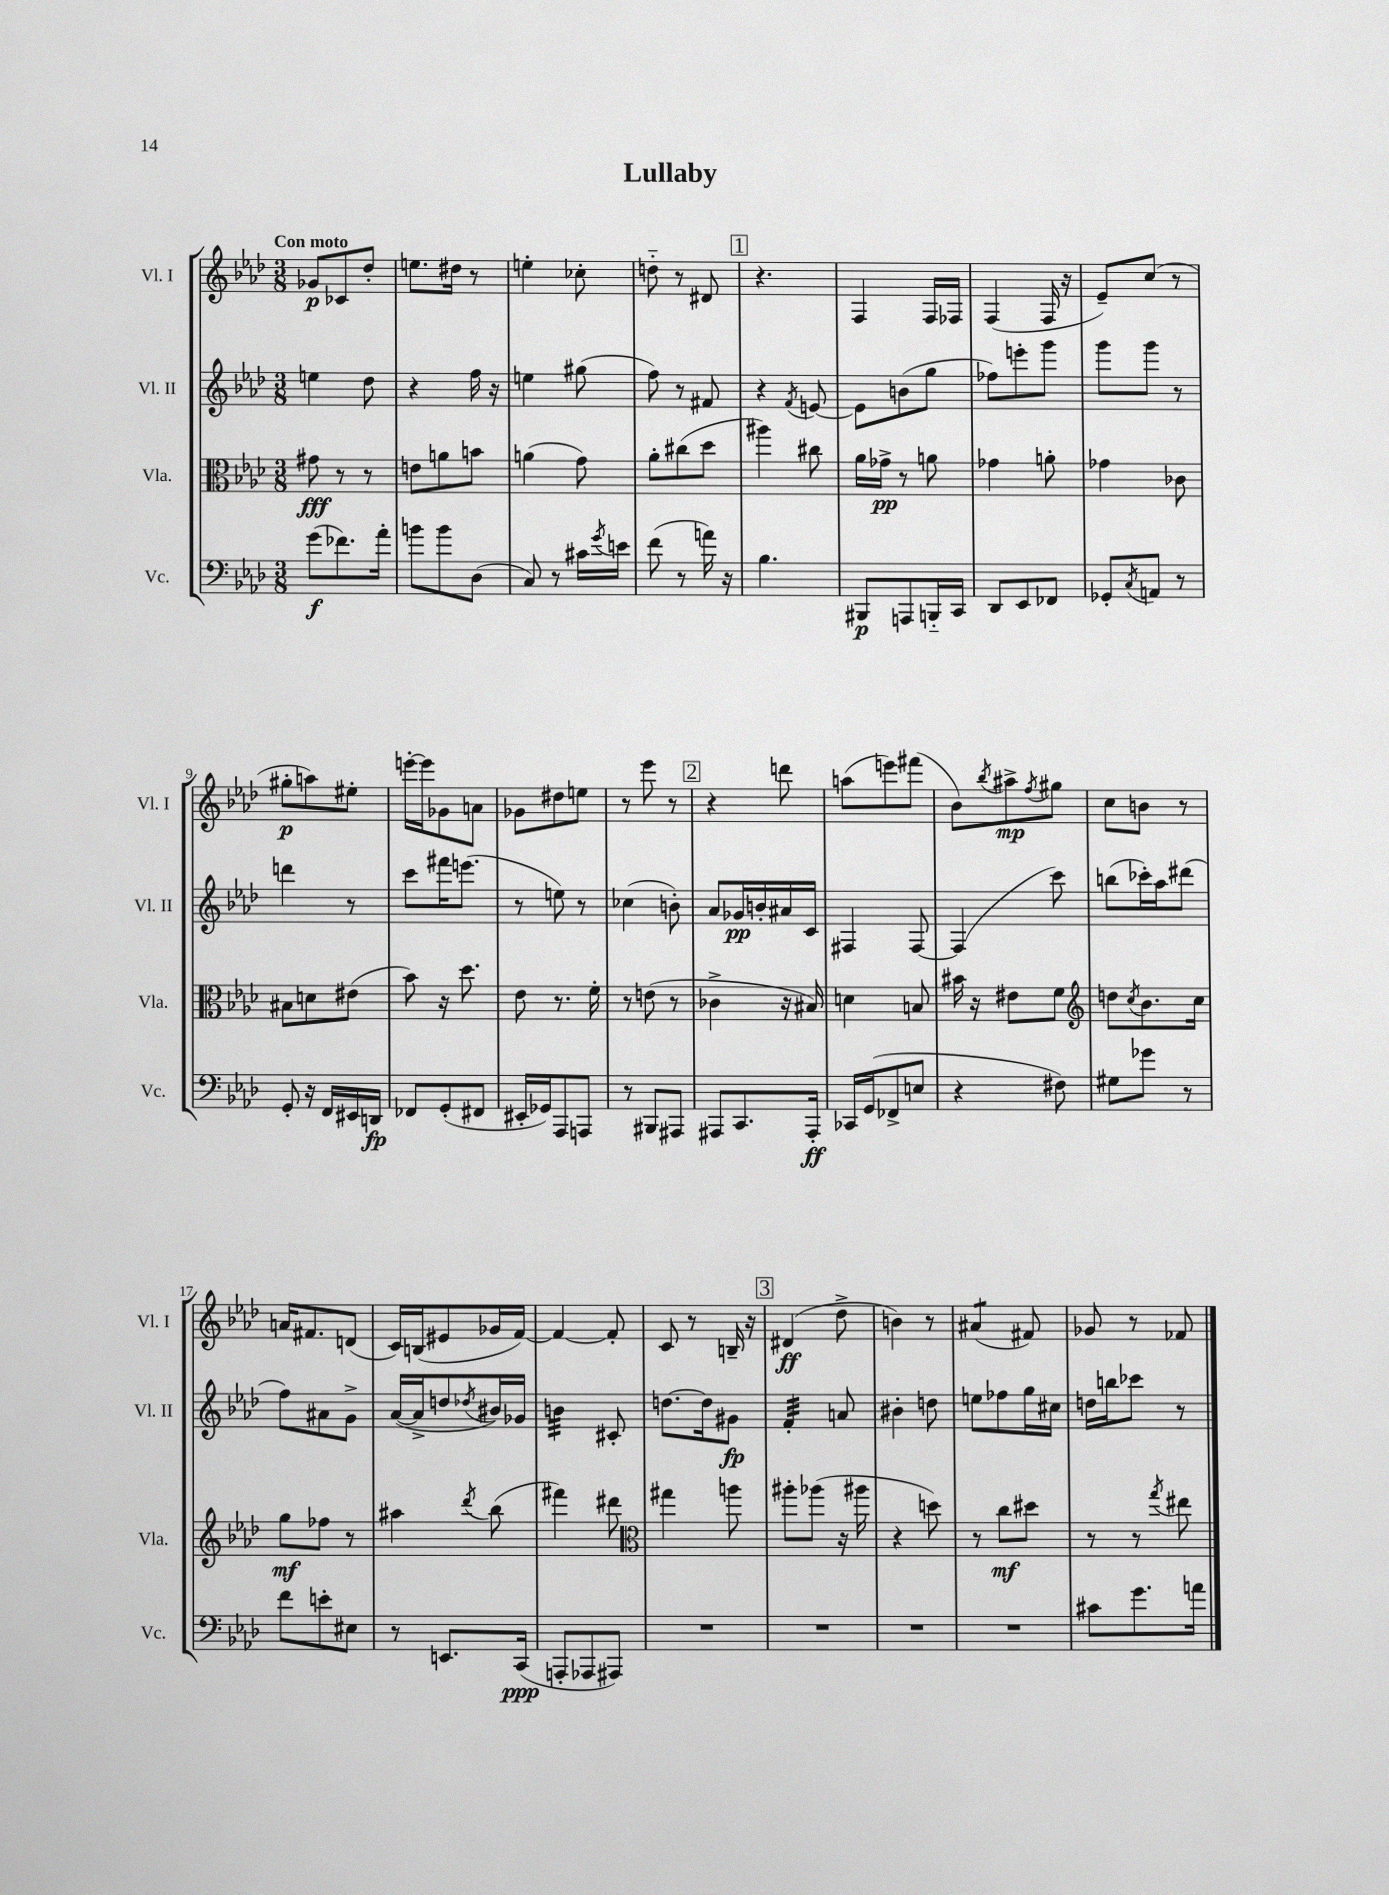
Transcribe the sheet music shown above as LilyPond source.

\header { title = "Lullaby" }
<<
\new StaffGroup <<
\new Staff = "s0" \with { instrumentName = "Vl. I" shortInstrumentName = "Vl. I" } {
    \clef treble \key aes \major \numericTimeSignature \time 3/8 \tempo "Con moto"
    ges'8\p ces'8 des''8-. |
    e''8. dis''16 r8 |
    e''4-. ces''8-. |
    d''8-_ r8 dis'8 |
    \mark \markup { \box "1" } r4. |
    f4 f16 fes16 |
    f4( f16 r16 |
    ees'8--) c''8( r8 |
    gis''8-.\p a''8) eis''8-. |
    e'''16~-. e'''16 ges'8 a'8 |
    ges'8 dis''8 e''8 |
    r8 ees'''8 r8 |
    \mark \markup { \box "2" } r4 d'''8 |
    a''8( e'''8) fis'''8( |
    bes'8) \acciaccatura { bes''8 } ais''8->\mp \acciaccatura { f''8 } gis''8 |
    c''8 b'8 r8 |
    a'16 fis'8. d'8( |
    c'16) b16( eis'8 ges'16 f'16~) |
    f'4~ f'8-. |
    c'8 r8 b16-- r16 |
    \mark \markup { \box "3" } dis'4\ff( des''8-> |
    b'4) r8 |
    ais'4:8( fis'8) |
    ges'8 r8 fes'8 \bar "|." |
}
\new Staff = "s1" \with { instrumentName = "Vl. II" shortInstrumentName = "Vl. II" } {
    \clef treble \key aes \major \numericTimeSignature \time 3/8
    e''4 des''8 |
    r4 f''16 r16 |
    e''4 gis''8( |
    f''8) r8 fis'8 |
    \mark \markup { \box "1" } r4 \acciaccatura { f'8 } e'8~ |
    e'8 b'8( g''8 |
    fes''8) e'''8-. g'''8 |
    g'''8 g'''8 r8 |
    d'''4 r8 |
    c'''8 fis'''16 e'''8.( |
    r8 e''8) r8 |
    ces''4( b'8-.) |
    \mark \markup { \box "2" } aes'8 ges'16\pp b'16-. ais'16 c'16 |
    fis4 fis8~ |
    fis4( c'''8) |
    b''8( ces'''16-.) aes''16 dis'''8( |
    f''8) ais'8 g'8-> |
    aes'16~( aes'16-> d''8 \acciaccatura { des''8 } bis'16) ges'16 |
    b'4:32 cis'8-. |
    d''8.~ d''16 gis'8\fp |
    \mark \markup { \box "3" } f'4:32-. a'8 |
    bis'4-. d''8 |
    e''8 fes''8 g''16 cis''16 |
    d''16 b''16 ces'''8 r8 \bar "|." |
}
\new Staff = "s2" \with { instrumentName = "Vla." shortInstrumentName = "Vla." } {
    \clef alto \key aes \major \numericTimeSignature \time 3/8
    gis'8\fff r8 r8 |
    e'8 a'8 b'8 |
    a'4( g'8) |
    aes'8-. cis''8( des''8 |
    \mark \markup { \box "1" } ais''4) cis''8 |
    aes'16 ges'16->\pp r8 a'8 |
    ges'4 a'8-. |
    ges'4 ces'8 |
    bis8 d'8 eis'8( |
    bes'8) r16 des''8. |
    ees'8 r8. f'16-. |
    r8 e'8( r8 |
    \mark \markup { \box "2" } ces'4-> r16 bis16) |
    d'4 b8 |
    bis'16 r16 eis'8 f'8 |
    \clef treble d''8 \acciaccatura { c''8 } bes'8. c''16 |
    g''8\mf fes''8 r8 |
    ais''4 \acciaccatura { des'''8 } bes''8( |
    fis'''4) dis'''8 |
    \clef alto gis''4 a''8 |
    \mark \markup { \box "3" } ais''8-. aes''8( r16 ais''16 |
    r4 d''8) |
    r8 c''8\mf dis''8 |
    r8 r8 \acciaccatura { g''8 } eis''8 \bar "|." |
}
\new Staff = "s3" \with { instrumentName = "Vc." shortInstrumentName = "Vc." } {
    \clef bass \key aes \major \numericTimeSignature \time 3/8
    g'8\f( fes'8.) aes'16-. |
    b'8 b'8 des8( |
    c8) r8 cis'16 \acciaccatura { g'8 } e'16 |
    f'8( r8 a'16) r16 |
    \mark \markup { \box "1" } bes4. |
    bis,,8\p a,,8 b,,16-_ c,16 |
    des,8 ees,8 fes,8 |
    ges,8-. \acciaccatura { c8 } a,8 r8 |
    g,8-. r16 f,16 eis,16 d,16\fp |
    fes,8 g,8-.( fis,8 |
    eis,16-. ges,16) aes,,8 a,,8 |
    r8 bis,,8 ais,,8 |
    \mark \markup { \box "2" } ais,,8 c,8. ais,,16-.\ff |
    ces,16 g,16( fes,8-> e8 |
    r4 fis8) |
    gis8 ges'8 r8 |
    f'8 e'8-. eis8 |
    r8 e,8. c,16\ppp( |
    a,,8-. aes,,8 ais,,8) |
    R4. |
    \mark \markup { \box "3" } R4. |
    R4. |
    R4. |
    cis'8 g'8. a'16 \bar "|." |
}
>>
>>
